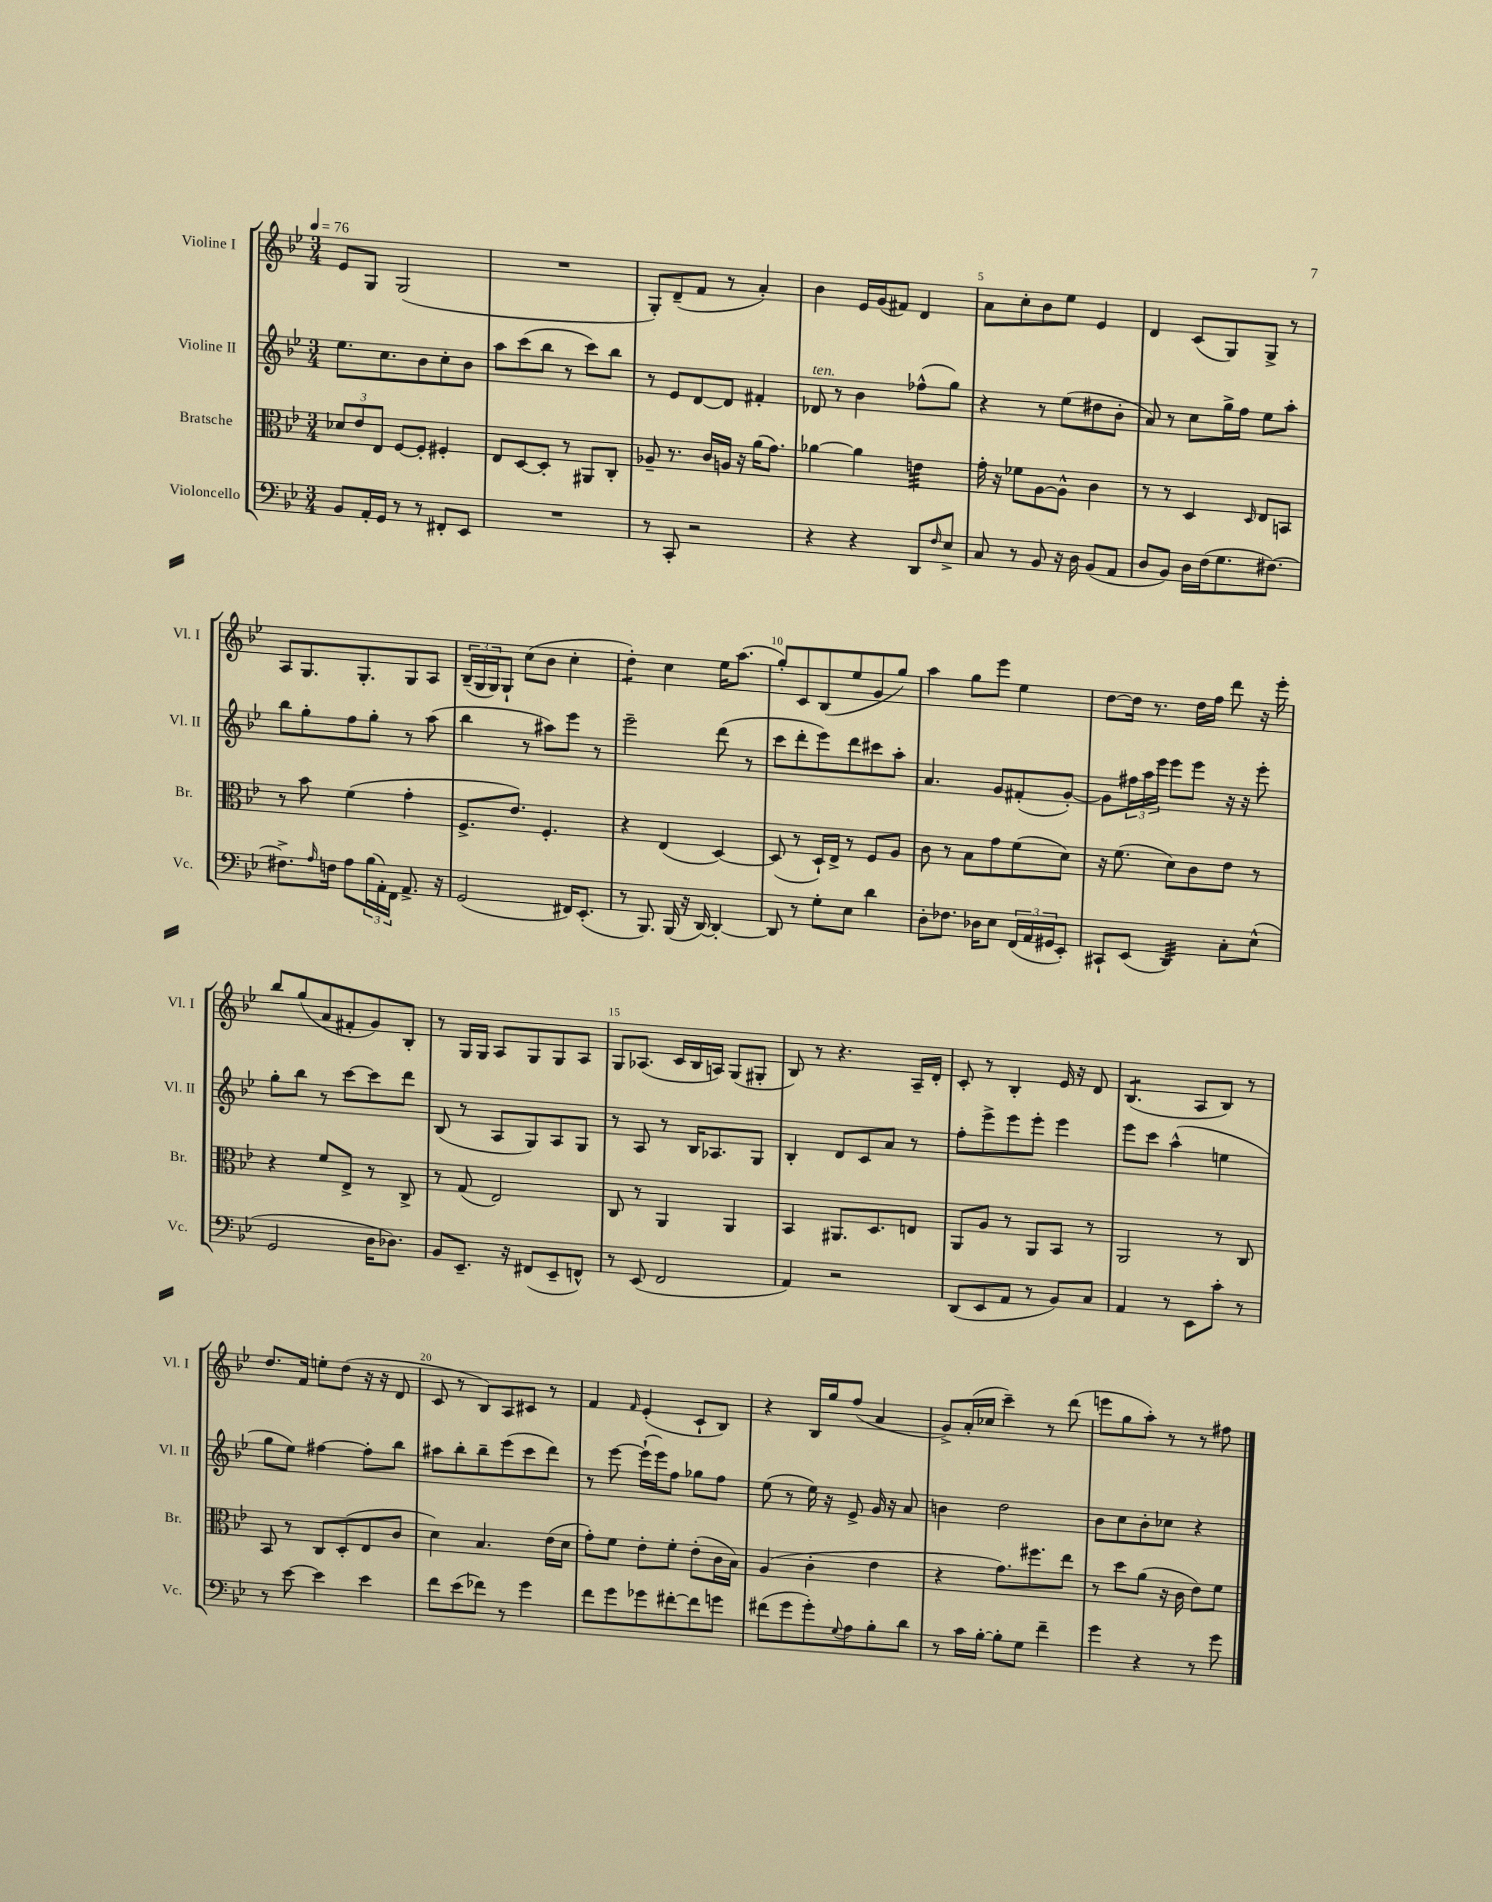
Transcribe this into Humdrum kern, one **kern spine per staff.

**kern	**kern	**kern	**kern
*staff4	*staff3	*staff2	*staff1
*clefF4	*clefC3	*clefG2	*clefG2
*k[b-e-]	*k[b-e-]	*k[b-e-]	*k[b-e-]
*M3/4	*M3/4	*M3/4	*M3/4
*MM76	*MM76	*MM76	*MM76
8BB-	12d-	8.ee-	8e-
.	12e-	.	.
16AA'	.	.	8G
.	12E-	.	.
16GG	.	8.cc	.
8r	[8F	.	(2G
8r	8F']	8b-	.
8FF#'	4F#'	8cc'	.
8EE-	.	8b-	.
=	=	=	=
2.r	8E-	8aa	2.r
.	[8D	(8ccc	.
.	8D']	8bb-	.
.	8r	8r	.
.	8AA#	8ccc)	.
.	8C'	8bb-	.
=	=	=	=
8r	8A-~	8r	8G')
8CC'	8.r	8e-	(8d~
2r	.	[8d	8f
.	16c	.	.
.	16A	8d]	8r
.	16r	.	.
.	(16a	4f#'	4a')
.	8.g)	.	.
=	=	=	=
4r	[4a-	8d-	4b-
.	.	8r	.
4r	4a-]	4b-	16e-
.	.	.	(16g
.	.	.	8f#)
8DD	4e	(8ff-^^	4d
16qqF	.	.	.
8E-^	.	8gg)	.
=	=	=	=
8C	16g'	4r	8a
.	16r	.	.
8r	8f-	.	8cc'
8BB-	[8A	8r	8b-
16r	8A^^]	(8ee-	8ee-
16D	.	.	.
(8BB-	4c	8dd#	4e-
8AA	.	8b-'	.
=	=	=	=
8D	8r	8a)	4d
8BB-)	8r	8r	.
16D	4D	8cc	(8c
(16F	.	.	.
8.G	.	16gg^	8G)
.	.	16ff	.
.	16qqD	.	.
.	8E-	8ee-	8G^
[8.F#)	.	.	.
.	8BB	8aa'	8r
=	=	=	=
8.F#^]	8r	8bb-	8A
.	8b-	8gg'	8.G
16qqA	.	.	.
16F	.	.	.
8A	(4f	8ff	.
.	.	.	8.G'
(24B-	.	8gg'	.
24AA')	.	.	.
24FF	.	.	.
8.AA^	4g'	8r	8G
.	.	(8aa	8A
16r	.	.	.
=	=	=	=
(2GG	8.F^	4bb-	(24B-~
.	.	.	24G
.	.	.	24G)
.	.	.	8G`
.	8.e-)	.	.
.	.	8r	(8cc
.	4.F'	8aa#)	8b-
16FF#)	.	8eee-	4cc'
(8.EE-'	.	.	.
.	.	8r	.
=	=	=	=
8r	4r	2eee-~	4dd')
8.BBB-)	.	.	.
.	(4E-	.	4cc
(16BBB-	.	.	.
16r	.	.	.
[16DD)	.	.	.
4DD'_	[4D)	(8ddd	16ee-
.	.	.	(8.aa
.	.	8r	.
=	=	=	=
8DD]	(8D]	8ccc	8gg')
8r	8r	8ddd'	8c
8G'	16D`)	8eee-)	(8B-
.	16E-^	.	.
8E-	8r	8ddd	8ee-
4d	8F	8ccc#	8g
.	8A	8aa'	8gg)
=	=	=	=
8D'	8c	4.a	4aa
8.F-	8r	.	.
.	8B-	.	8gg
16D-	.	.	.
8E-	8g	8g	8eee-
(24FF	(8f	(8f#'	4ee-
24AA	.	.	.
24GG#	.	.	.
8EE-')	8d)	[8g')	.
=	=	=	=
8CC#`	16r	8g]	[8dd
.	(8.f	.	.
(8EE-	.	24ff#	16dd]
.	.	24aa	.
.	.	.	8.r
.	.	24eee-	.
4DD)	8d)	8eee-	.
.	8c	8eee-	16dd
.	.	.	16ff
8C'	8e-	16r	8ddd
.	.	16r	.
(8E-^^	8r	8eee-'	16r
.	.	.	16eee-'
=	=	=	=
2GG	4r	8gg'	8bb-
.	.	8bb-	(8gg
.	8f	8r	8a
.	8E-^	[8ccc	8f#'
16D	8r	8ccc]	8g)
8.D-)	.	.	.
.	8C^	8ddd	8B-'
=	=	=	=
8BB-	8r	(8B-	8r
8.EE-~	(8G	8r	16G
.	.	.	16G
.	2E-)	8A	8A
16r	.	.	.
(8FF#	.	8G)	8G
8EE-~	.	8A	8G
8FF^^)	.	8G	8A
=	=	=	=
8r	8C	8r	8G
(8EE-	8r	8A	(8.A-
2FF	4AA	8r	.
.	.	.	16c
.	.	16B-	16B-
.	.	8.A-	16A)
.	4AA	.	(8G
.	.	8G	8G#'
=	=	=	=
4AA)	4BB-	4B-'	8B-)
.	.	.	8r
2r	8.AA#	8d	4.r
.	.	8c	.
.	8.D	.	.
.	.	8a	.
.	8E	8r	16A~
.	.	.	16d'
=	=	=	=
(8DD	8AA	8ff'	8c'
8EE-	8A	8eee-^	8r
8AA	8r	8eee-	4B-'
8r	8AA	8eee-'	.
8BB-)	8BB-	4eee-	16e-
.	.	.	16r
8C	8r	.	8d
=	=	=	=
4AA	2AA	8eee-	(4.B-
.	.	8ccc	.
8r	.	(4aa^^	.
8EE-	.	.	8A
8c'	8r	4ee	8B-)
8r	8C	.	8r
=	=	=	=
8r	8BB-	8gg	8.dd
[8e-	8r	8ee-)	.
.	.	.	16f
4e-]	8C	[4ff#	8ee'
.	(8D'	.	(8dd
4e-	8E-	8ff#']	16r
.	.	.	16r
.	8c	8bb-	8d
=	=	=	=
8f	4d)	8aa#	8c
(8e-	.	8bb-'	8r
8f-)	4.B-	8bb-~	8B-)
8r	.	(8eee-	8A
4g	.	8ccc	8c#
.	(16e-	8ddd)	8r
.	16d	.	.
=	=	=	=
8f	8g')	8r	4f
8g	8f	[8eee-	.
.	.	.	16qqf
8g-	8e-'	(16eee-`]	(4e-'
.	.	16eee-)	.
[8f#'	8f'	8ff	.
8f#]	(8e-'	8gg-	8c`
8g	16c	8ff	8B-)
.	16B-)	.	.
=	=	=	=
(8f#	(4A	(8ee-	4r
8g	.	8r	.
8g')	4c'	16ee-)	16B-
.	.	16r	16gg
8qqG	.	.	.
8A	.	8e-^	(8ff
8B-'	4e-	16g	4a
.	.	16r	.
8d	.	8a	.
=	=	=	=
8r	4r	4b	8g^)
16c	.	.	(16a'
[16B-'	.	.	16cc-
8B-']	8.g)	2dd	4ccc~)
8G	.	.	.
.	8.ff#	.	.
4f~	.	.	8r
.	8ee-	.	(8ddd
=	=	=	=
4g	8r	8b-	8eee
.	8dd	8cc	8gg
4r	(8a	8b-'	8aa')
.	16r	8cc-	8r
.	16c	.	.
8r	8e-)	4r	8r
8g	8f	.	8ff#
==	==	==	==
*-	*-	*-	*-
